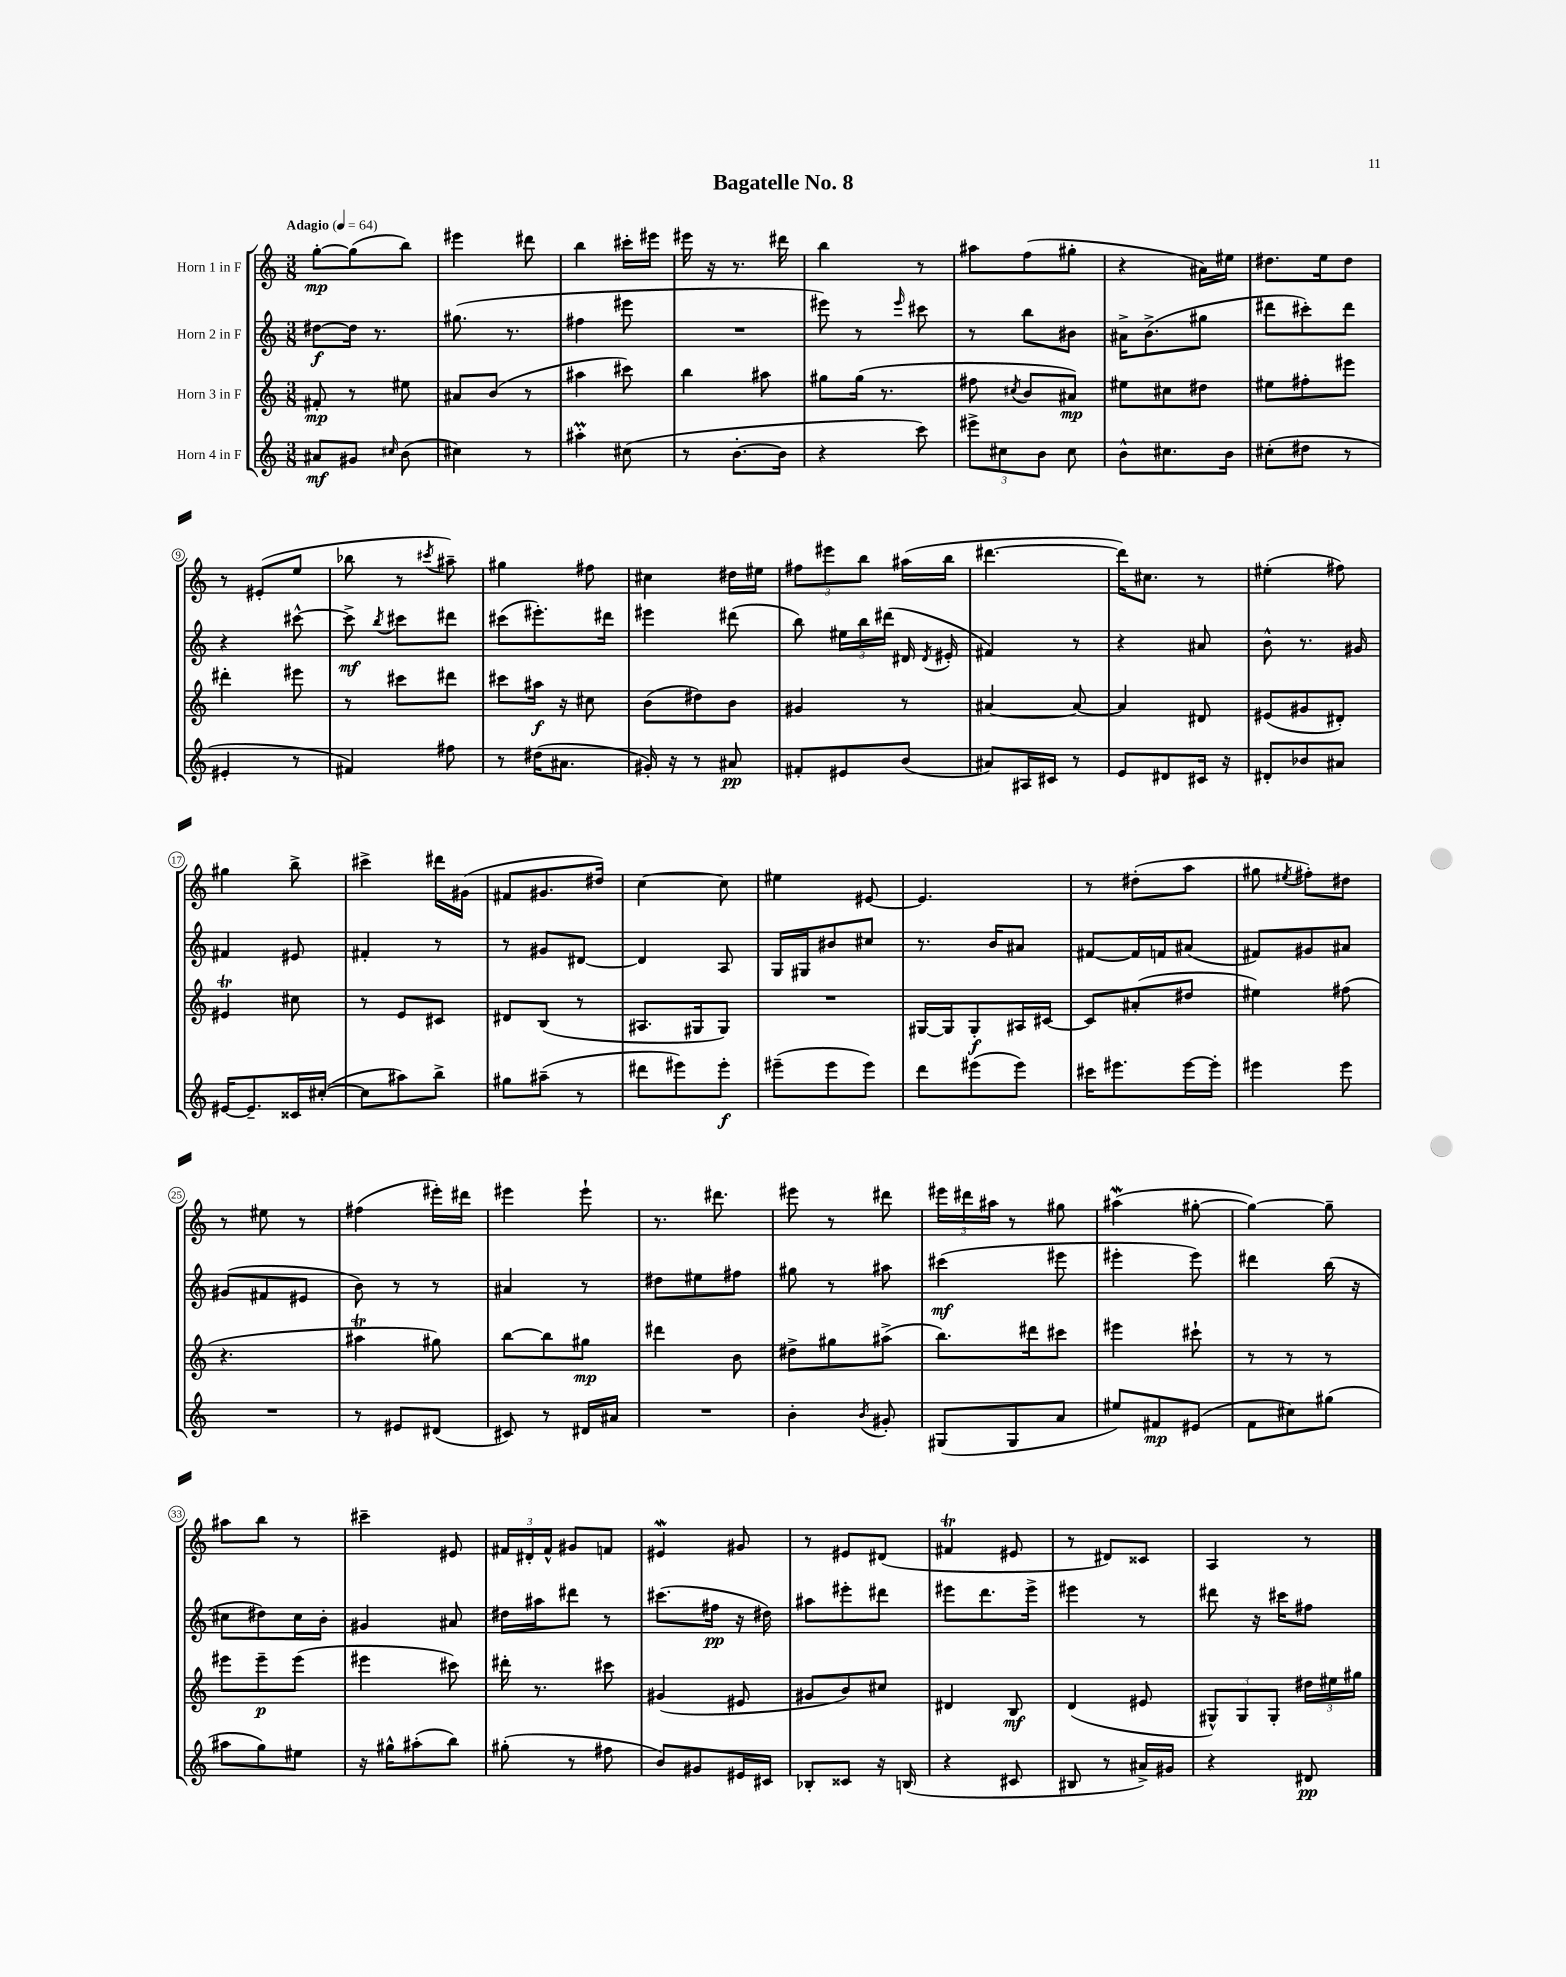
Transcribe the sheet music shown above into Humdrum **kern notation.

**kern	**dynam	**kern	**dynam	**kern	**dynam	**kern	**dynam
*part4	*part4	*part3	*part3	*part2	*part2	*part1	*part1
*staff4	*staff4	*staff3	*staff3	*staff2	*staff2	*staff1	*staff1
*I"Horn 4 in F	*	*I"Horn 3 in F	*	*I"Horn 2 in F	*	*I"Horn 1 in F	*
*clefG2	*	*clefG2	*	*clefG2	*	*clefG2	*
*k[]	*	*k[]	*	*k[]	*	*k[]	*
*M3/8	*	*M3/8	*	*M3/8	*	*M3/8	*
*MM64	*	*MM64	*	*MM64	*	*MM64	*
=1	=1	=1	=1	=1	=1	=1	=1
!	!	!	!	!	!	!LO:TX:a:B:t=Adagio	!
8a#X/L	mf	8f#X'/	mp	[8dd#X\L	f	[8gg'\L	mp
8g#X/J	.	8r	.	16dd#\Jk]	.	(8gg\]	.
.	.	.	.	8.r	.	.	.
16qqcc#X/	.	.	.	.	.	.	.
(8b\	.	8ee#X\	.	.	.	8bb\J)	.
=2	=2	=2	=2	=2	=2	=2	=2
4cc#X\)	.	8a#X/L	.	(8.gg#X\	.	4eee#X\	.
.	.	(8b/J	.	.	.	.	.
.	.	.	.	8.r	.	.	.
8r	.	8r	.	.	.	8ddd#X\	.
=3	=3	=3	=3	=3	=3	=3	=3
4aa#Xm'\	.	4aa#X\	.	4ff#X\	.	4bb\	.
(8cc#X\	.	8ccc#X\)	.	8eee#X\	.	16ccc#X'\LL	.
.	.	.	.	.	.	16eee#X\JJ	.
=4	=4	=4	=4	=4	=4	=4	=4
8r	.	4bb\	.	4.r	.	16eee#X\	.
.	.	.	.	.	.	16r	.
[8.b'\L	.	.	.	.	.	8.r	.
.	.	8aa#X\	.	.	.	.	.
16b\Jk]	.	.	.	.	.	16ddd#X\	.
=5	=5	=5	=5	=5	=5	=5	=5
4r	.	8gg#X\L	.	8eee#X\)	.	4bb\	.
.	.	(16gg#\Jk	.	8r	.	.	.
.	.	8.r	.	.	.	.	.
.	.	.	.	16qqeee#/	.	.	.
8ccc\)	.	.	.	8ccc#X\	.	8r	.
=6	=6	=6	=6	=6	=6	=6	=6
12eee#X^\L	.	8ff#X\	.	8r	.	8aa#X\L	.
12cc#X\	.	.	.	.	.	.	.
.	.	8qcc#X/	.	.	.	.	.
.	.	8b/L	.	8bb\L	.	(8ff\	.
12b\J	.	.	.	.	.	.	.
8cc#\	.	8a#X/J)	mp	8b#X\J	.	8gg#X'\J	.
=7	=7	=7	=7	=7	=7	=7	=7
8b^^\L	.	8ee#X\L	.	16a#X^\KL	.	4r	.
.	.	.	.	(8.b^\	.	.	.
8.cc#X\	.	8cc#X\	.	.	.	.	.
.	.	8dd#X\J	.	8gg#X\J	.	16a#X\LL)	.
16b\Jk	.	.	.	.	.	16ee#X\JJ	.
=8	=8	=8	=8	=8	=8	=8	=8
(8cc#X'\L	.	8ee#X\L	.	8ddd#X\L	.	8.dd#X\L	.
8dd#X\J	.	8ff#X'\	.	8ccc#X'\)	.	.	.
.	.	.	.	.	.	16ee\k	.
8r	.	8eee#X\J	.	8ddd#\J	.	8dd#\J	.
!!LO:LB:g=z
=9	=9	=9	=9	=9	=9	=9	=9
4e#X'/	.	4ddd#X'\	.	4r	.	8r	.
.	.	.	.	.	.	(8e#X'/L	.
8r	.	8eee#X\	.	[8ccc#X^^\	.	8ee/J	.
=10	=10	=10	=10	=10	=10	=10	=10
4f#X/)	.	8r	.	8ccc#^\]	mf	8bb-X\	.
.	.	.	.	8qbb/	.	.	.
.	.	8ccc#X\L	.	8ccc#X\L	.	8r	.
.	.	.	.	.	.	8qccc#X/	.
8ff#X\	.	8ddd#X\J	.	8ddd#X\J	.	8aa#X~\)	.
=11	=11	=11	=11	=11	=11	=11	=11
8r	.	8ccc#X\L	.	(8ccc#X\L	.	4gg#X\	.
(16dd#X\KL	.	16aa#X\Jk	f	8.eee#X'\)	.	.	.
8.a#X\J	.	16r	.	.	.	.	.
.	.	8cc#X\	.	.	.	8ff#X\	.
.	.	.	.	16ddd#X\Jk	.	.	.
=12	=12	=12	=12	=12	=12	=12	=12
16g#X'/)	.	(8b\L	.	4eee#X\	.	4cc#X\	.
16r	.	.	.	.	.	.	.
8r	.	8dd#X\)	.	.	.	.	.
8a#X/	pp	8b\J	.	(8ddd#X\	.	16dd#X\LL	.
.	.	.	.	.	.	16ee#X\JJ	.
=13	=13	=13	=13	=13	=13	=13	=13
8f#X'/L	.	4g#X/	.	8bb\)	.	12ff#X\L	.
.	.	.	.	.	.	12eee#X\	.
8e#X/	.	.	.	24ee#X\LL	.	.	.
.	.	.	.	24bb\	.	12bb\J	.
.	.	.	.	(24ddd#X\JJ	.	.	.
(8b/J	.	8r	.	16d#X/	.	(16aa#X\LL	.
.	.	.	.	8qd#/	.	.	.
.	.	.	.	16e#X'/	.	16bb\JJ	.
=14	=14	=14	=14	=14	=14	=14	=14
8a#X/L)	.	[4a#X/	.	4f#X/)	.	[4.ddd#X\	.
16A#X/L	.	.	.	.	.	.	.
16c#X/JJ	.	.	.	.	.	.	.
8r	.	8a#/_	.	8r	.	.	.
=15	=15	=15	=15	=15	=15	=15	=15
8e/L	.	4a#/]	.	4r	.	16ddd#\KL])	.
.	.	.	.	.	.	8.cc#X\J	.
8d#X/	.	.	.	.	.	.	.
16c#X/Jk	.	8d#X/	.	8a#X/	.	8r	.
16r	.	.	.	.	.	.	.
=16	=16	=16	=16	=16	=16	=16	=16
8d#X'/L	.	(8e#X/L	.	8b^^\	.	(4ee#X'\	.
8b-X/	.	8g#X/	.	8.r	.	.	.
8a#X/J	.	8d#X'/J)	.	.	.	8ff#X\)	.
.	.	.	.	16g#X/	.	.	.
!!LO:LB:g=z
=17	=17	=17	=17	=17	=17	=17	=17
[16e#X/KL	.	4e#Xt/	.	4f#X/	.	4gg#X\	.
8.e#~/]	.	.	.	.	.	.	.
16c##X/L	.	8cc#X\	.	8e#X/	.	8bb^\	.
([16cc#X'/JJ	.	.	.	.	.	.	.
=18	=18	=18	=18	=18	=18	=18	=18
8cc#\L]	.	8r	.	4f#X'/	.	4ccc#X^\	.
8aa#X\)	.	8e/L	.	.	.	.	.
8bb^\J	.	8c#X/J	.	8r	.	16ddd#X\LL	.
.	.	.	.	.	.	(16g#X\JJ	.
=19	=19	=19	=19	=19	=19	=19	=19
8gg#X\L	.	8d#X/L	.	8r	.	8f#X/L	.
(8aa#X~\J	.	(8B/J	.	8g#X/L	.	8.g#X/	.
8r	.	8r	.	[8d#X/J	.	.	.
.	.	.	.	.	.	16dd#X/Jk)	.
=20	=20	=20	=20	=20	=20	=20	=20
8ddd#X\L	.	8.A#X/L	.	4d#/]	.	[4cc\	.
8eee#X\)	.	.	.	.	.	.	.
.	.	16G#X/k	.	.	.	.	.
8eee#'\J	f	8G#/J)	.	8A/	.	8cc\]	.
=21	=21	=21	=21	=21	=21	=21	=21
(8eee#X~\L	.	4.r	.	16G/LL	.	4ee#X\	.
.	.	.	.	16G#X/J	.	.	.
8eee#\	.	.	.	8b#X/	.	.	.
8eee#\J)	.	.	.	8cc#X/J	.	[8e#X/	.
=22	=22	=22	=22	=22	=22	=22	=22
8ddd\L	.	[16G#X/LL	.	8.r	.	4.e#/]	.
.	.	16G#/J]	.	.	.	.	.
(8eee#X\	.	8G#'/	f	.	.	.	.
.	.	.	.	16b/KL	.	.	.
8eee#\J)	.	16A#X/L	.	8a#X/J	.	.	.
.	.	[16c#X/JJ	.	.	.	.	.
=23	=23	=23	=23	=23	=23	=23	=23
16ccc#X\KL	.	8c#/L]	.	[8f#X/L	.	8r	.
8.eee#X\	.	.	.	.	.	.	.
.	.	(8a#X'/	.	16f#/L]	.	(8dd#X'\L	.
.	.	.	.	16fn/J	.	.	.
[16eee#\L	.	8dd#X/J	.	(8a#X/J	.	8aa\J	.
16eee#'\JJ]	.	.	.	.	.	.	.
=24	=24	=24	=24	=24	=24	=24	=24
4eee#X\	.	4ee#X\)	.	8f#X/L)	.	8gg#X\	.
.	.	.	.	.	.	8qee#X/	.
.	.	.	.	8g#X/	.	8ff#X'\L)	.
8eee#\	.	(8ff#X\	.	8a#X/J	.	8dd#X\J	.
!!LO:LB:g=z
=25	=25	=25	=25	=25	=25	=25	=25
4.r	.	4.r	.	(8g#X/L	.	8r	.
.	.	.	.	8f#X/	.	8ee#X\	.
.	.	.	.	8e#X/J	.	8r	.
=26	=26	=26	=26	=26	=26	=26	=26
8r	.	4aa#Xt\	.	8b\)	.	(4ff#X\	.
8e#X/L	.	.	.	8r	.	.	.
(8d#X/J	.	8gg#X\)	.	8r	.	16eee#X'\LL)	.
.	.	.	.	.	.	16ddd#X\JJ	.
=27	=27	=27	=27	=27	=27	=27	=27
8c#X/)	.	[8bb\L	.	4a#X/	.	4eee#X\	.
8r	.	8bb\]	.	.	.	.	.
16d#X/LL	.	8gg#X\J	mp	8r	.	8eee#`\	.
16a#X/JJ	.	.	.	.	.	.	.
=28	=28	=28	=28	=28	=28	=28	=28
4.r	.	4ddd#X\	.	8dd#X\L	.	8.r	.
.	.	.	.	8ee#X\	.	.	.
.	.	.	.	.	.	8.ddd#X\	.
.	.	8b\	.	8ff#X\J	.	.	.
=29	=29	=29	=29	=29	=29	=29	=29
4b'\	.	8dd#X^\L	.	8gg#X\	.	8eee#X\	.
.	.	8gg#X\	.	8r	.	8r	.
8qb/	.	.	.	.	.	.	.
8g#X'/	.	(8aa#X^\J	.	8aa#X\	.	8ddd#X\	.
=30	=30	=30	=30	=30	=30	=30	=30
(8G#X/L	.	8.bb\L)	.	(4ccc#X\	mf	24eee#X\LL	.
.	.	.	.	.	.	24ddd#X\	.
.	.	.	.	.	.	24aa#X\JJ	.
8G#/	.	.	.	.	.	8r	.
.	.	16ddd#X\k	.	.	.	.	.
8a/J	.	8ccc#X\J	.	8eee#X\	.	8gg#X\	.
=31	=31	=31	=31	=31	=31	=31	=31
8ee#X/L)	.	4eee#X\	.	4eee#X'\	.	(4aa#XW\	.
8f#X/	mp	.	.	.	.	.	.
(8e#X/J	.	8ccc#X`\	.	8eee#\)	.	[8gg#X'\	.
=32	=32	=32	=32	=32	=32	=32	=32
8f\L	.	8r	.	4ddd#X\	.	4gg#\_)	.
8cc#X\)	.	8r	.	.	.	.	.
(8gg#X\J	.	8r	.	(16bb\	.	8gg#~\]	.
.	.	.	.	16r	.	.	.
!!LO:LB:g=z
=33	=33	=33	=33	=33	=33	=33	=33
8aa#X\L	.	8eee#X\L	.	8cc#X\L	.	8aa#X\L	.
8gg\)	.	8eee#~\	p	8dd#X\)	.	8bb\J	.
8ee#X\J	.	(8eee#\J	.	16cc#\L	.	8r	.
.	.	.	.	16b'\JJ	.	.	.
=34	=34	=34	=34	=34	=34	=34	=34
16r	.	4eee#X\	.	4g#X/	.	4ccc#X~\	.
16gg#X^^\KL	.	.	.	.	.	.	.
(8aa#X'\	.	.	.	.	.	.	.
8bb\J)	.	8ccc#X\)	.	8a#X/	.	8e#X/	.
=35	=35	=35	=35	=35	=35	=35	=35
(8gg#X'\	.	16ddd#X'\	.	16dd#X\LL	.	24f#X/LL	.
.	.	.	.	.	.	24d#X'/	.
.	.	8.r	.	16aa#X\J	.	.	.
.	.	.	.	.	.	24f#^^/JJ	.
8r	.	.	.	8ddd#X\J	.	8g#X/L	.
8ff#X\	.	8ccc#X\	.	8r	.	8fn/J	.
=36	=36	=36	=36	=36	=36	=36	=36
8b/L)	.	(4g#X/	.	(8.ccc#X\L	.	4e#XW/	.
8g#X/	.	.	.	.	.	.	.
.	.	.	.	16ff#X\Jk	pp	.	.
16e#X/L	.	8e#X/	.	16r	.	8g#X/	.
16c#X/JJ	.	.	.	16dd#X\)	.	.	.
=37	=37	=37	=37	=37	=37	=37	=37
8B-X'/L	.	8g#X/L	.	8aa#X\L	.	8r	.
8c##X/J	.	8b/)	.	8eee#X'\	.	8e#X/L	.
16r	.	8cc#X/J	.	8ddd#X\J	.	(8d#X/J	.
(16Bn/	.	.	.	.	.	.	.
=38	=38	=38	=38	=38	=38	=38	=38
4r	.	4d#X/	.	8eee#X\L	.	4f#Xt/	.
.	.	.	.	8.ddd\	.	.	.
8c#X/	.	8B/	mf	.	.	8e#X/	.
.	.	.	.	16eee#^\Jk	.	.	.
=39	=39	=39	=39	=39	=39	=39	=39
8B#X/	.	(4d/	.	4eee#X\	.	8r	.
8r	.	.	.	.	.	8d#X/L)	.
16a#X^/LL)	.	8e#X/	.	8r	.	8c##X/J	.
16g#X/JJ	.	.	.	.	.	.	.
=40	=40	=40	=40	=40	=40	=40	=40
4r	.	12G#X^^/L)	.	8ddd#X\	.	4A/	.
.	.	12G#/	.	.	.	.	.
.	.	.	.	16r	.	.	.
.	.	12G#'/J	.	.	.	.	.
.	.	.	.	16ccc#X\KL	.	.	.
8d#X/	pp	24dd#X\LL	.	8ff#X\J	.	8r	.
.	.	24ee#X\	.	.	.	.	.
.	.	24gg#X\JJ	.	.	.	.	.
==	==	==	==	==	==	==	==
*-	*-	*-	*-	*-	*-	*-	*-
